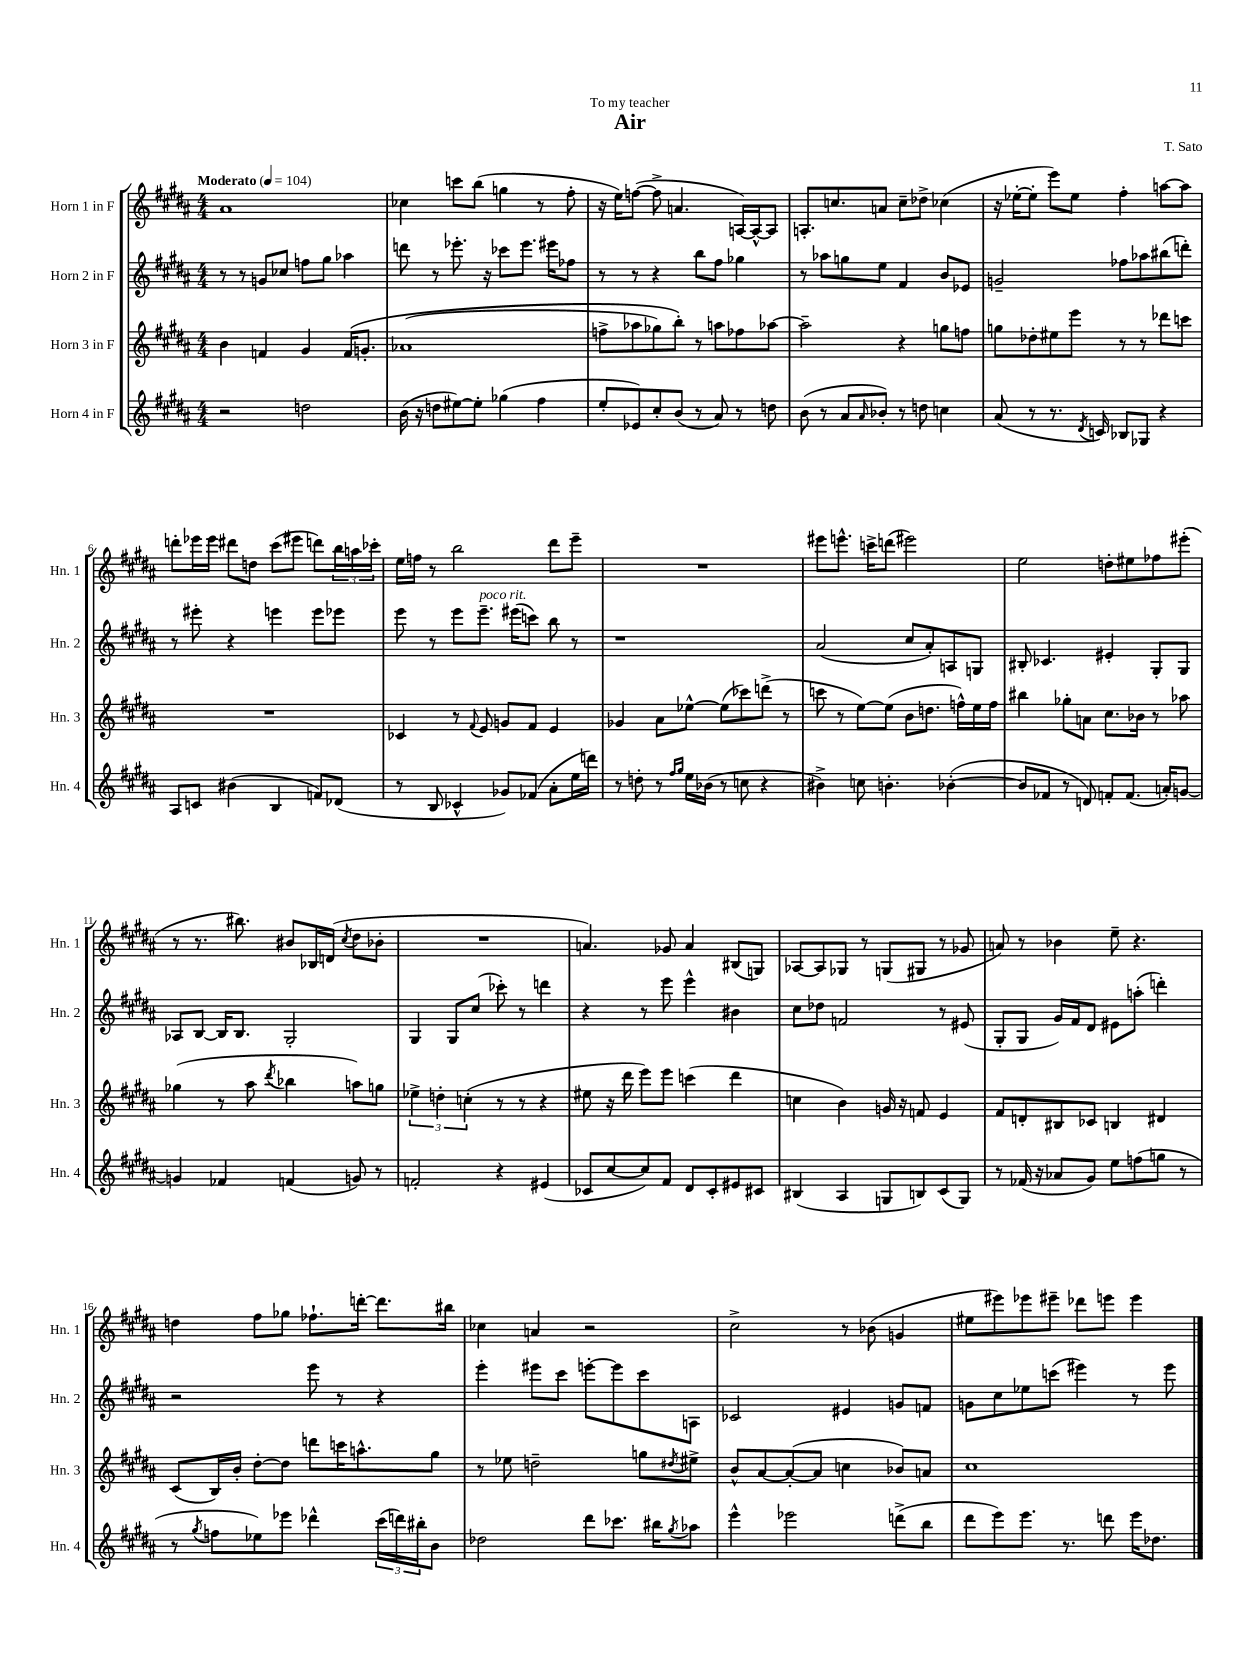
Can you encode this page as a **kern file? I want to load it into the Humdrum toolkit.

**kern	**kern	**kern	**kern
*part4	*part3	*part2	*part1
*staff4	*staff3	*staff2	*staff1
*I"Horn 4 in F	*I"Horn 3 in F	*I"Horn 2 in F	*I"Horn 1 in F
*I'Hn. 4	*I'Hn. 3	*I'Hn. 2	*I'Hn. 1
*clefG2	*clefG2	*clefG2	*clefG2
*k[f#c#g#d#a#]	*k[f#c#g#d#a#]	*k[f#c#g#d#a#]	*k[f#c#g#d#a#]
*M4/4	*M4/4	*M4/4	*M4/4
*MM104	*MM104	*MM104	*MM104
=1	=1	=1	=1
!	!	!	!LO:TX:a:B:t=Moderato
2r	4b\	8r	1a#
.	.	8r	.
.	4fn/	8gn/L	.
.	.	8cc-X/J	.
2ddn\	4g#/	8ffn\L	.
.	.	8gg#\J	.
.	(16f/KL	4aa-X\	.
.	8.gn'/J	.	.
=2	=2	=2	=2
(16b\	(1a-X	8dddn\	4cc-X\
16r	.	.	.
8ddn\L	.	8r	.
[8ee#X\)	.	8.eee-X'\	8cccn\L
8ee#'\J]	.	.	(8bb\J
.	.	16r	.
(4gg-X\	.	8ccc-X\L	4ggn\
.	.	8.eee-\J	.
4ff#\	.	.	8r
.	.	16eee#X\KL	.
.	.	8ff-X\J	8ff#'\
=3	=3	=3	=3
8ee'/L	8ffn^\L	8r	16r
.	.	.	16ee\KL)
8e-X/)	8aa-X\	8r	([8ffn\J
8cc#'/	8gg-X\)	4r	8ff^\]
(8b/J	8bb'\J)	.	4.an/
8r	8r	8bb\L	.
8a#/)	8aan\L	8ff#\J	.
8r	8ff-X\	4gg-X\	[16An/LL)
.	.	.	16A^^/J_
8ddn\	[8aa-X\J	.	8A/J]
=4	=4	=4	=4
(8b\	2aa-~\]	8r	8.An'/L
8r	.	8aa-X\L	.
.	.	.	8.ccn/
8a#/L	.	8ggn\	.
16qqa#/	.	.	.
8b-X'/J)	.	8ee\J	8an/J
8r	4r	4f#/	8cc~\L
8ddn\	.	.	8dd-X^\J
4ccn\	8ggn\L	8b/L	(4cc-X\
.	8ffn\J	8e-X/J	.
=5	=5	=5	=5
(8a#/	8ggn\L	2gn~/	16r
.	.	.	[16ee-X'\KL
8r	8dd-X'\	.	8ee-'\J]
8.r	8ee#X\	.	8eee\L)
.	8eee\J	.	8ee-\J
8qd#/	.	.	.
16cn/)	.	.	.
8B-X/L	8r	8ff-X\L	4ff#'\
8G-X/J	8r	8aa-X\	.
4r	8ddd-X\L	(8bb#X\	[8aan\L
.	8cccn\J	8dddn'\J)	8aa\J]
!!LO:LB:g=z
=6	=6	=6	=6
8A#/L	1r	8r	8dddn'\L
8cn/J	.	8eee#X'\	16eee-X\L
.	.	.	16eee-\JJ
(4b#X\	.	4r	8ddd#X\L
.	.	.	8ddn\J
4B/	.	4eeen\	(8ccc#\L
.	.	.	8eee#X\J
8fn/L)	.	8eee\L	8dddn\L)
(8d-X/J	.	8eee-X\J	24bb\L
.	.	.	24aan\
.	.	.	24ccc-X'\JJ
=7	=7	=7	=7
8r	4c-X/	8eee\	16ee\LL
.	.	.	16ffn\JJ
8B/	.	8r	8r
4c-X^^/	8r	8eee\L	2bb\
.	8qqf#/	.	.
!	!	!LO:TX:a:i:t=poco rit.	!
.	8e/	8.eee~\J	.
8g-X/L)	8gn/L	.	.
.	.	(16eee#X\KL	.
(8f-X/J	8f#/J	8cccn\J)	.
8a#'\L	4e/	8bb\	8ddd#\L
16ee\L	.	8r	8eee~\J
16dddn\JJ)	.	.	.
=8	=8	=8	=8
8r	4g-X/	1r	1r
8ddn'\	.	.	.
8r	8a#\L	.	.
16qqff#/LL	.	.	.
16qqgg#/JJ	.	.	.
16ee\LL	[8ee-X^^\J	.	.
(16b-X\JJ	.	.	.
8r	(8ee-\L]	.	.
8ccn\	8ccc-X\)	.	.
4r	(8dddn^\J	.	.
.	8r	.	.
=9	=9	=9	=9
4b#X^\)	8cccn\	(2a#/	8eee#X\L
.	8r	.	8.eeen^^\J
8ccn\	[8ee\L)	.	.
.	.	.	16cccn^\KL
4.bn'\	(8ee\J]	.	(8dddn\J
.	8b\L	8cc#/L	2eee#X\)
.	8.ddn\J	8a#'/)	.
([4b-X'\	.	8An/	.
.	16ffn^^\LL)	.	.
.	16ee\	8Gn/J	.
.	16ff\JJ	.	.
=10	=10	=10	=10
8b-/L]	4bb#X\	8B#X'/	2ee\
8f-X/J	.	4.c-X/	.
8r	8gg-X'\L	.	.
8dn/)	8an\J	.	.
8fn'/L	8.cc#\L	4e#X'/	8ddn'\L
(8.f/J	.	.	8ee#X\
.	16b-X\Jk	.	.
.	8r	8G#'/L	8ff-X\
16an'/KL)	.	.	.
[8gn/J	8aa-X\	8G#/J	(8eee#X'\J
!!LO:LB:g=z
=11	=11	=11	=11
4gn/]	(4gg-X\	8A-X/L	8r
.	.	[8B/J	8.r
4f-X/	8r	16B/KL]	.
.	.	8.B/J	8.bb#X\)
.	8aa#\	.	.
.	8qddd#/	.	.
(4fn/	4bb-X\	2G#'/	8b#X/L
.	.	.	16B-X/L
.	.	.	(16dn/JJ
.	.	.	8qcc#/
8gn/)	8aan\L)	.	8dd#\L
8r	8ggn\J	.	8b-X'\J
=12	=12	=12	=12
2fn'/	6ee-X^\	4G#/	1r
.	6ddn'\	.	.
.	.	8G#/L	.
.	(6ccn'\	.	.
.	.	(8cc#/J	.
4r	8r	8ccc-X'\)	.
.	8r	8r	.
(4e#X/	4r	4dddn\	.
=13	=13	=13	=13
8c-X/L	8ee#X\	4r	4.an/)
[8cc#/	16r	.	.
.	16ddd#\	.	.
8cc#/])	8eee\L)	8r	.
8f#/J	8eee\J	8eee\	8g-X/
8d#/L	(4cccn\	4eee^^\	4a/
8c-'/	.	.	.
8e#X/	4ddd#\	4b#X\	(8B#X/L
8c#X/J	.	.	8Gn/J)
=14	=14	=14	=14
(4B#X/	4ccn\	8cc#\L	[8A-X/L
.	.	8dd-X\J	8A-/]
4A#/	4b\)	2fn/	8G-X/J
.	.	.	8r
8Gn/L	16gn/	.	(8Gn/L
.	16r	.	.
8Bn/)	8fn/	.	8G#X/J
(8c#/	4e/	8r	8r
8G/J)	.	(8e#X/	8g-X/
=15	=15	=15	=15
8r	8f#/L	8G#'/L	8an/)
(16f-X/	8dn'/	8G#/J	8r
16r	.	.	.
8a-X/L	8B#X/	16g#/LL)	4b-X\
.	.	16f#/J	.
8g#/J)	8c-X/J	8d#/J	.
8ee\L	4Bn/	8e#X\L	8ee~\
(8ffn\	.	(8aan'\J	4.r
8ggn\J	4d#X/	4dddn'\)	.
8r	.	.	.
!!LO:LB:g=z
=16	=16	=16	=16
8r	(8c#/L	2r	4ddn\
8qgg#/	.	.	.
8ffn\L	16B/L)	.	.
.	16b'/JJ	.	.
8ee-X\)	[8dd#'\L	.	8ff#\L
8eee-X\J	8dd#\J]	.	8gg-X\J
4ddd-X^^\	8dddn\L	8eee\	8.ff-X`\L
.	16cccn\K	8r	.
.	8.aan^^\	.	[16dddn'\Jk
(24ccc#\LL	.	4r	8.ddd\L]
24dddn\)	.	.	.
24bb#X'\J	.	.	.
8b\J	8gg#\J	.	.
.	.	.	16bb#X\Jk
=17	=17	=17	=17
2dd-X\	8r	4eee'\	4cc-X\
.	8ee-X\	.	.
.	2ddn~\	8eee#X\L	4an/
.	.	8ccc#\J	.
8ddd#\L	.	[8eeen'\L	2r
8.ccc-X\J	.	8eee\]	.
.	8ggn\L	8ccc#\	.
16bb#X\KL	.	.	.
8qgg#/	8qdd#X/	.	.
8aa-X\J	8ee#X^\J	8An\J	.
=18	=18	=18	=18
4eee^^\	8b^^/L	2c-X/	2cc#^\
.	[8a#/	.	.
2eee-X\	(8a#'/_	.	.
.	8a#/J]	.	.
.	4ccn\	4e#X/	8r
.	.	.	(8b-X\
(8dddn^\L	8b-X/L)	8gn/L	4gn/
8bb\J	8an/J	8fn/J	.
=19	=19	=19	=19
8ddd#\L	1cc#	8gn\L	8ee#X\L
8eee\)	.	8cc#\	8eee#X\)
8.eee\J	.	8ee-X\	8eee-X\
.	.	(8cccn\J	8eee#X~\J
8.r	.	.	.
.	.	4eee#X\)	8ddd-X\L
8dddn\	.	.	8eeen\J
16eee\KL	.	8r	4eee\
8.dd-X\J	.	.	.
.	.	8eee#\	.
==	==	==	==
*-	*-	*-	*-
